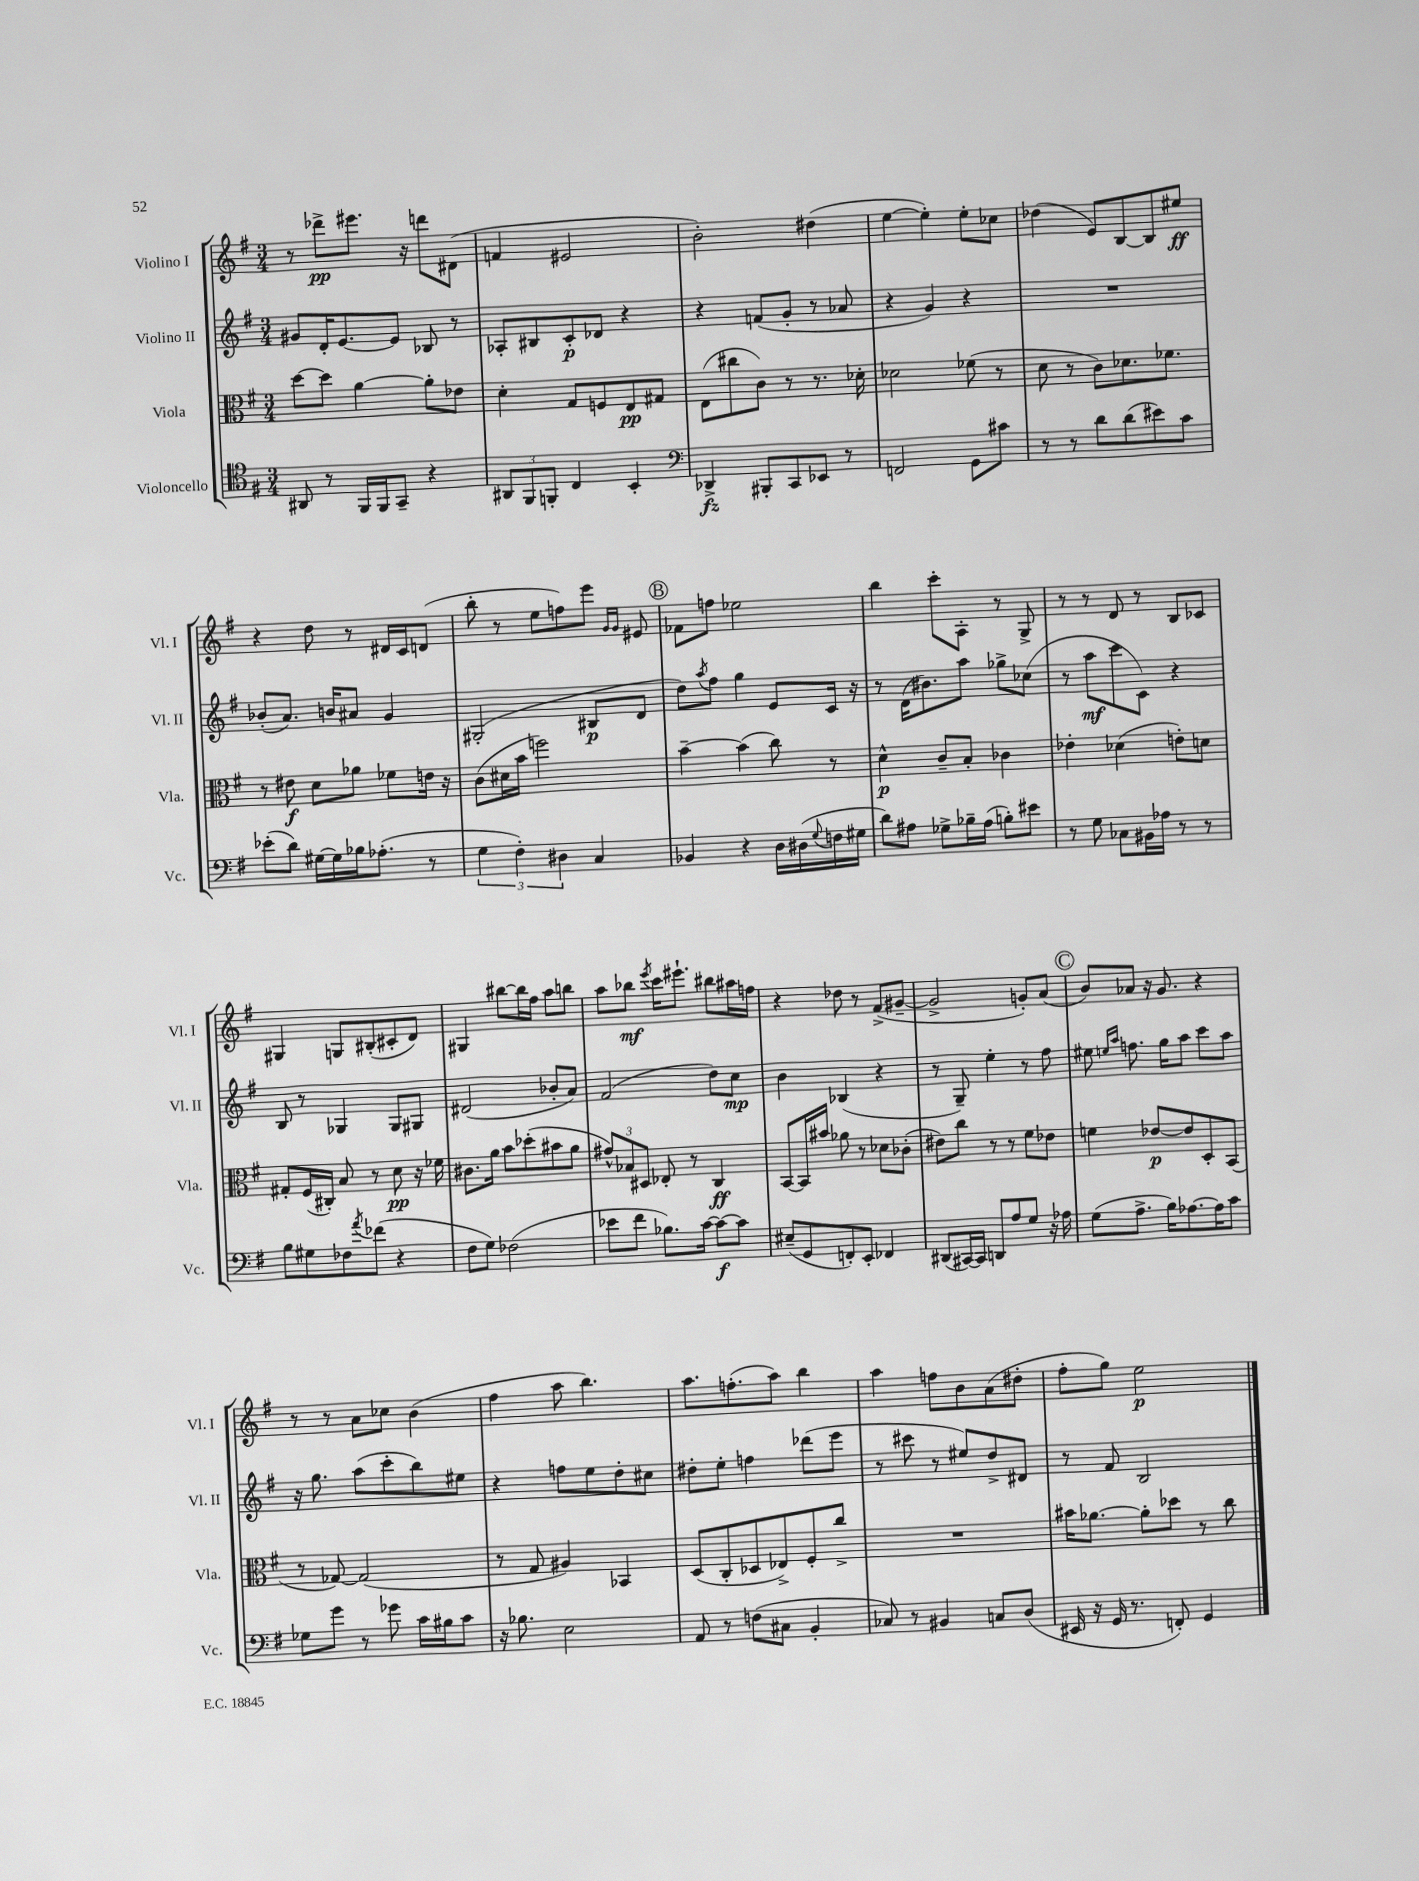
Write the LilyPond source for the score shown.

<<
\new StaffGroup <<
\new Staff = "s0" \with { instrumentName = "Violino I" shortInstrumentName = "Vl. I" } {
    \clef treble \key g \major \numericTimeSignature \time 3/4
    r8 des'''8->\pp eis'''8. r16 d'''8 dis'8( |
    f'4 eis'2 |
    b'2-.) dis''4( |
    e''4~ e''4-.) e''8-. ces''8 |
    des''4( e'8) b8~ b8 eis''8\ff |
    r4 d''8 r8 dis'16 c'16 d'8( |
    b''8-. r8 e''8 f''8) e'''8 \grace { g'16 g'16 } eis'8 |
    \mark \markup { \circle "B" } fes'8 f''8 ees''2 |
    b''4 c'''8-. a8-. r8 g8-> |
    r8 r8 d'8 r8 b8 ces'8 |
    gis4 g8 bis8-.( cis'8-. d'8) |
    gis4 bis''8~ bis''16 fis''16 a''8 b''8 |
    a''8 bes''8\mf \acciaccatura { e'''8 } c'''16 eis'''8.-! bis''8 ais''16 f''16 |
    r4 des''8 r8 fis'8->( gis'8~-- |
    gis'2-> g'8-.) a'8( |
    \mark \markup { \circle "C" } b'8) aes'8 r16 g'8. r4 |
    r8 r8 a'8 ces''8 b'4( |
    fis''4 a''8 b''4.) |
    a''8. f''8.-.( a''8) b''4 |
    a''4 f''8 b'8 a'8( dis''8-. |
    fis''8-. g''8) e''2\p \bar "|." |
}
\new Staff = "s1" \with { instrumentName = "Violino II" shortInstrumentName = "Vl. II" } {
    \clef treble \key g \major \numericTimeSignature \time 3/4
    gis'8 d'16-. e'8.~ e'8 bes8 r8 |
    aes8-. bis8 c'8-.\p des'8 r4 |
    r4 f'8( g'8-. r8 aes'8 |
    r4 g'4) r4 |
    R2. |
    bes'8-.( a'8.) b'16 ais'8 g'4 |
    gis2-.( bis8\p d'8 |
    \mark \markup { \circle "B" } d''8) \acciaccatura { a''8 } fis''8 g''4 e'8 c'16 r16 |
    r8 d'16( bis'8.) a''8 ges''8-> ces''8( |
    r8 a''8\mf c'''8 c'8) r4 |
    b8 r8 ges4 ges8 gis8 |
    dis'2( bes'8-. a'8) |
    fis'2( d''8) c''8\mp |
    b'4 bes4( r4 |
    r8 g8--) e''4-. r8 fis''8 |
    \mark \markup { \circle "C" } eis''8 \grace { e''16 a''16 } f''8. g''16 a''8 c'''8 a''8 |
    r16 g''8. a''8( c'''8-. b''8) eis''8 |
    r4 f''8 e''8 d''8-. cis''8 |
    dis''8-. e''8-. f''4 des'''8( e'''8 |
    r8 cis'''8 r8 eis''8) d''8-> dis'8 |
    r8 fis'8 b2 \bar "|." |
}
\new Staff = "s2" \with { instrumentName = "Viola" shortInstrumentName = "Vla." } {
    \clef alto \key g \major \numericTimeSignature \time 3/4
    d''8~ d''8 a'4~ a'8-. ees'8 |
    d'4-. g8 f8 e8\pp gis8 |
    e8( cis''8 c'8) r8 r8. des'16-. |
    des'2 fes'8( r8 |
    d'8 r8 c'8) des'8. fes'8. |
    r8 eis'8\f d'8 aes'8 fes'8 e'16 r16 |
    c'8( dis'16 b'16 f''2) |
    \mark \markup { \circle "B" } b'4~-- b'4( c''8) r8 |
    d'4-^\p c'8-- b8-. ces'4 |
    ees'4-. des'4( e'8-.) d'8 |
    gis8-. fis16( cis16-.) b8 r8 d'8\pp r16 fes'16 |
    cis'8. a'16 b'8 des''8-.( bis'8 a'8 |
    \tuplet 3/2 { gis'8-^) bes8 dis8 } ees8-. r8 c4\ff |
    b,8~ b,16 bis'16 aes'8 r8 des'8 ces'8-.( |
    eis'8) c''8 r8 r8 fis'8 ees'8 |
    \mark \markup { \circle "C" } f'4 ees'8~\p ees'8 d8-. b,8( |
    r8 ges8~) ges2( |
    r8 g8 ais4) bes,4 |
    d8( c8-. des8 ees8->) fis8-. c''8-> |
    R2. |
    bis'16 aes'8.~ aes'8-. des''8 r8 c''8 \bar "|." |
}
\new Staff = "s3" \with { instrumentName = "Violoncello" shortInstrumentName = "Vc." } {
    \clef tenor \key g \major \numericTimeSignature \time 3/4
    ais,8 r8 fis,16 fis,16 g,8-- r4 |
    \tuplet 3/2 { ais,8 fis,8 f,8-. } c4 b,4-. |
    \clef bass des,4->\fz bis,,8-. c,8 ees,8 r8 |
    f,2 g,8 cis'8 |
    r8 r8 d'8 d'8( eis'8) c'8 |
    ees'8-.( d'8) gis16~ gis16 bes16 aes8.-.( r8 |
    \tuplet 3/2 { g4 fis4-.) dis4 } c4 |
    \mark \markup { \circle "B" } bes,4 r4 d16 dis16( \appoggiatura { g8 } f16 gis16 |
    d'8) ais8 ges8-> bes16-- ais16( b8-.) eis'8 |
    r8 g8 ces8 bis,16 aes16 r8 r8 |
    b8 gis8 fes8 \acciaccatura { a'8 } fes'8( r4 |
    fis8 g8) fes2( |
    ees'8 fis'8 bes8.) c'16~ c'8~\f c'8 |
    eis8--( g,8 f,8-.) e,8-. fes,4 |
    dis,8( cis,16~) cis,16 d,8 a8 g8 r16 aes16 |
    \mark \markup { \circle "C" } g8( a8.-> b16) aes8.~ aes16 c'8 |
    ges8 g'8 r8 ges'8 c'16 bis16 c'8 |
    r16 bes8. e2 |
    a,8 r8 f8( cis8 b,4-. |
    ces8) r8 bis,4 c8 d8( |
    eis,16 r16 g,16 r8. f,8-.) g,4 \bar "|." |
}
>>
>>
\layout { \context { \Score \remove "Bar_number_engraver" } }
